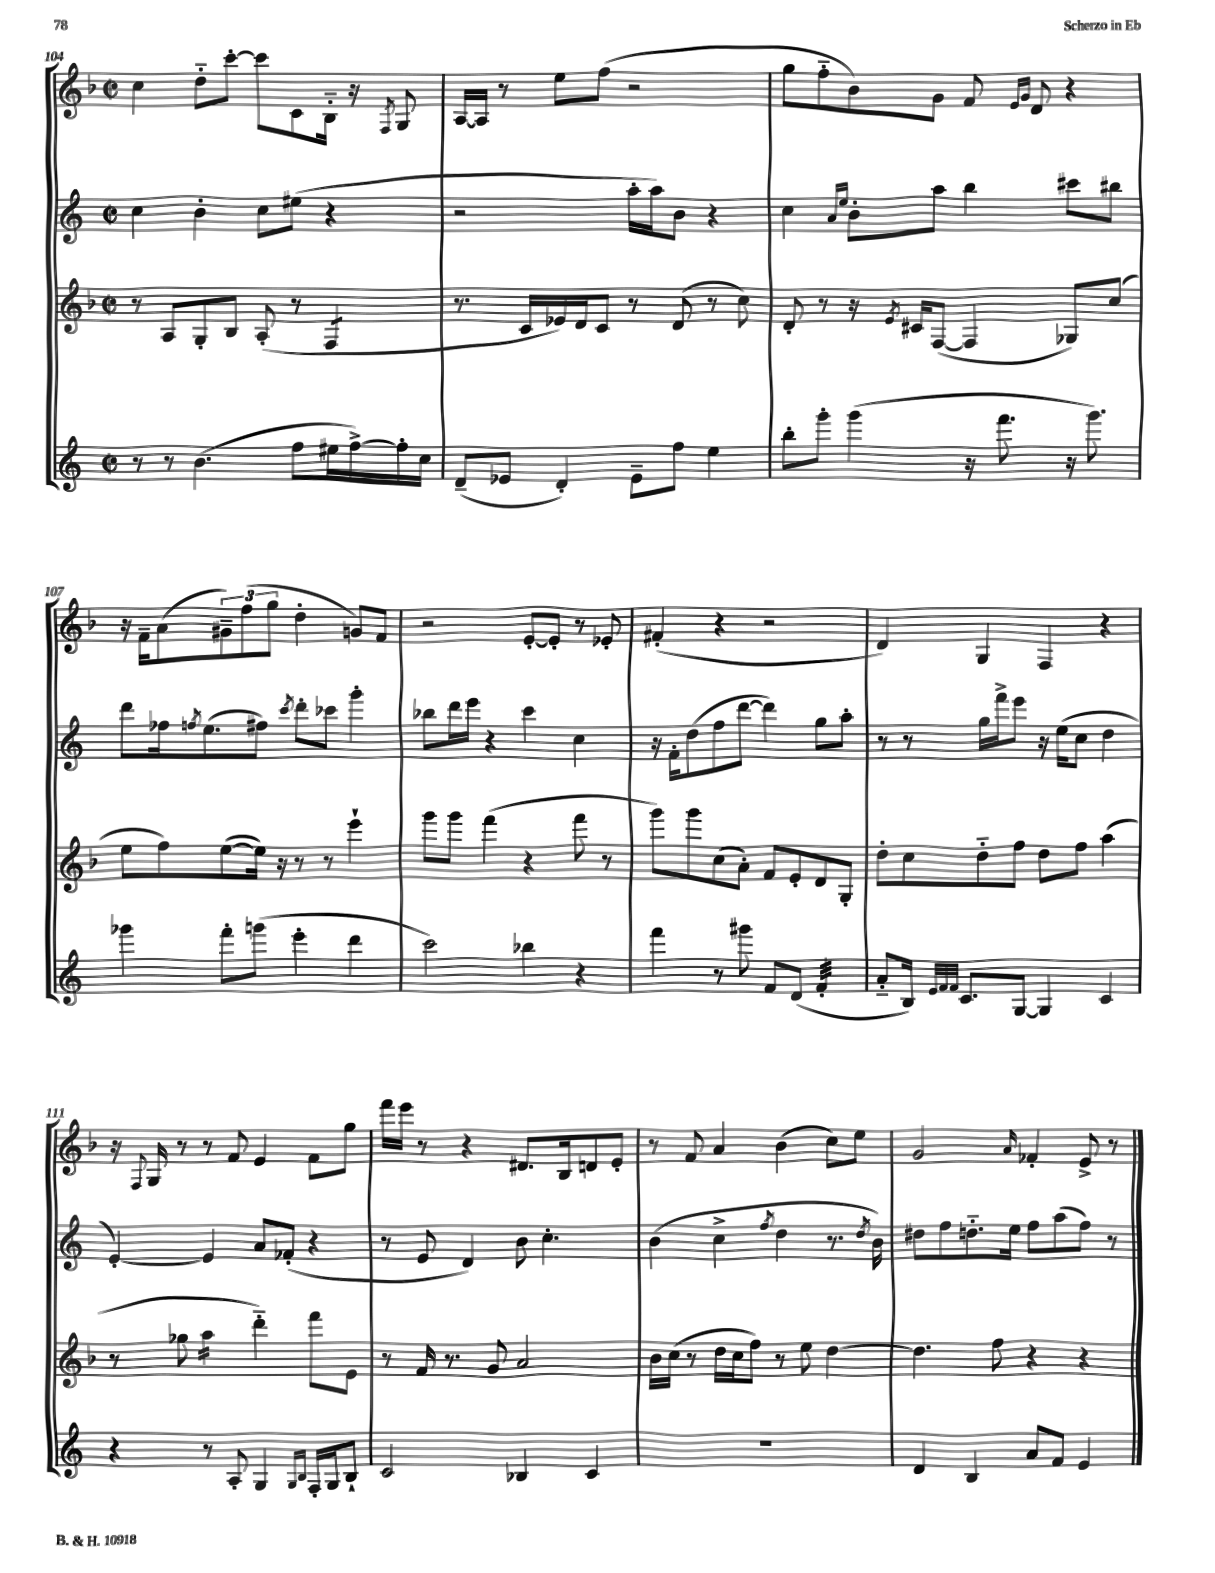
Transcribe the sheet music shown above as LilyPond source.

<<
\new StaffGroup <<
\new Staff = "s0" {
    \clef treble \key f \major \defaultTimeSignature \time 2/2
    c''4 d''8-_ c'''8~-. c'''8 c'8 bes16-_ r16 \acciaccatura { f8 } g8 |
    a16~ a16 r8 e''8 f''8( r2 |
    g''8 f''8-_ bes'8) g'8 f'8 \grace { e'16 g'16 } d'8 r4 |
    r16 f'16-- a'8( \tuplet 3/2 { gis'8--) f''8( g''8 } d''4-. g'8) f'8 |
    r2 e'8~-. e'8-. r8 ees'8-. |
    fis'4-.( r4 r2 |
    d'4) g4 f4 r4 |
    r16 \appoggiatura { f8 } g16 r8 r8 f'8 e'4 f'8 g''8 |
    f'''16 e'''16 r8 r4 dis'8. bes16 d'8 e'8-. |
    r8 f'8 a'4 bes'4( c''8) e''8 |
    g'2 \grace { a'16 } fes'4-. e'8-> r8 \bar "|." |
}
\new Staff = "s1" {
    \clef treble \key c \major \defaultTimeSignature \time 2/2
    c''4 b'4-. c''8 eis''8( r4 |
    r2 a''16-. a''16) b'8 r4 |
    c''4 \grace { a'16 e''16 } b'8-. a''8 b''4 cis'''8 bis''8 |
    d'''8 fes''16 \acciaccatura { f''8 } e''8.( fis''8) \acciaccatura { c'''8 } d'''8-. ces'''8 g'''4-. |
    bes''8 d'''16 e'''16 r4 c'''4 c''4 |
    r16 f'16-. d''8( f''8 d'''8~ d'''4) g''8 a''8-. |
    r8 r8 g''16 f'''16-> e'''8 r16 e''16( c''8 d''4 |
    e'4~-.) e'4 a'8 fes'8-.( r4 |
    r8 e'8 d'4) b'8 c''4.-. |
    b'4( c''4-> \acciaccatura { f''8 } d''4 r8. \acciaccatura { d''8 } b'16) |
    dis''8 f''8 d''8.-_ e''16 f''8 a''8( f''8) r8 \bar "|." |
}
\new Staff = "s2" {
    \clef treble \key f \major \defaultTimeSignature \time 2/2
    r8 a8 g8-. bes8 a8-.( r8 f4:8 |
    r8. c'16 ees'16) d'16 c'8 r8 d'8( r8 c''8) |
    d'8-. r8 r16 \acciaccatura { e'8 } cis'16 f8~( f4 ges8) c''8( |
    e''8 f''8) e''8~( e''16) r16 r8 r8 e'''4-! |
    g'''8 g'''8 f'''4( r4 f'''8 r8 |
    g'''8) g'''8 c''8( a'8-.) f'8 e'8-. d'8 g8-. |
    d''8-. c''8 d''8-_ f''8 d''8 f''8 a''4( |
    r8 ges''8 a''4:16 d'''4-_) f'''8 e'8 |
    r8 f'16 r8. g'8 a'2 |
    bes'16 c''16( r8 d''16 c''16 f''8) r8 e''8 d''4~ |
    d''4. f''8 r4 r4 \bar "|." |
}
\new Staff = "s3" {
    \clef treble \key c \major \defaultTimeSignature \time 2/2
    r8 r8 b'4.( f''8 eis''16 f''16~->) f''16-. c''16 |
    d'8--( ees'8 d'4-.) ees'8-- f''8 e''4 |
    b''8-. g'''8-. g'''4( r16 f'''8. r16 g'''8.) |
    ges'''4 f'''8-. g'''8( e'''4-. d'''4 |
    c'''2) bes''4 r4 |
    f'''4 r8 gis'''8 f'8 d'8( f'4:32-. |
    a'8-_ b16) \grace { e'32 f'32 f'32 } c'8. g8~ g4 c'4 |
    r4 r8 a8-. g4 \grace { g16 b16 } f16-. g16 b8-! |
    c'2 bes4 c'4 |
    R1 |
    d'4 b4 a'8 f'8 e'4 \bar "|." |
}
>>
>>
\layout { \context { \Score currentBarNumber = #104 } }
